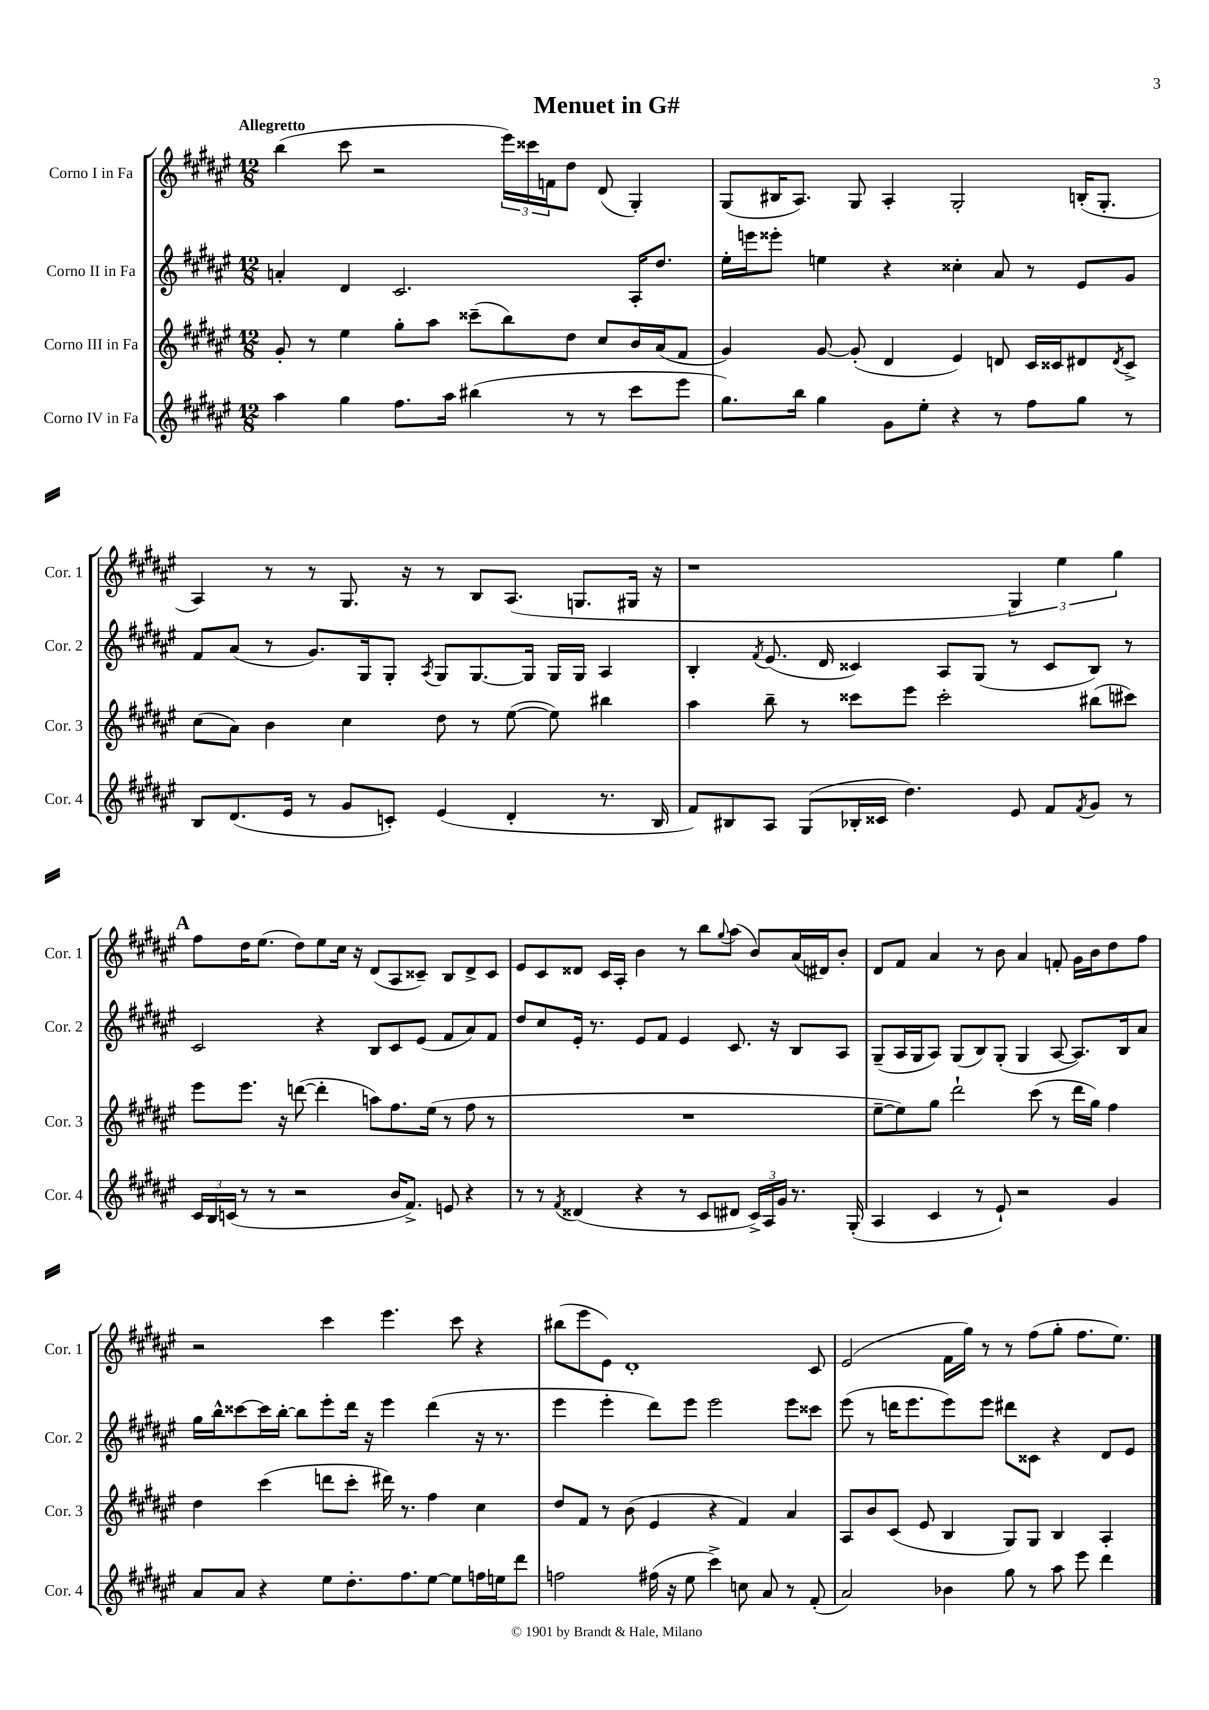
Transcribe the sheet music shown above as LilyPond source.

\header { title = "Menuet in G#" }
<<
\new StaffGroup <<
\new Staff = "s0" \with { instrumentName = "Corno I in Fa" shortInstrumentName = "Cor. 1" } {
    \clef treble \key fis \major \numericTimeSignature \time 12/8 \tempo "Allegretto"
    b''4( cis'''8 r2 \tuplet 3/2 { eis'''16) cisis'''16 f'16 } dis''8 dis'8( gis4-.) |
    gis8( bis16 ais8.) gis8 ais4-. gis2-. b16-.( gis8.-. |
    ais4) r8 r8 gis8. r16 r8 b8 ais8.( g8. gis16 r16 |
    r1 \tuplet 3/2 { gis4) eis''4 gis''4 } |
    \mark \markup { \bold "A" } fis''8 dis''16 eis''8.( dis''8) eis''8 cis''16 r16 dis'8( ais8 cisis'8--) b8 dis'8-> cisis'8 |
    eis'8 cis'8 disis'8 cis'16 ais16-. b'4 r8 b''8 \appoggiatura { gis''8 } ais''8( b'8) ais'16( dis'16) b'8-. |
    dis'8 fis'8 ais'4 r8 b'8 ais'4 f'8-. gis'16 b'16 dis''8 fis''8 |
    r2 cis'''4 eis'''4. cis'''8 r4 |
    bis''8( eis'''8 eis'8) dis'1-. cis'8 |
    eis'2( fis'16 gis''16) r8 r8 fis''8( gis''8-. fis''8. eis''8.) \bar "|." |
}
\new Staff = "s1" \with { instrumentName = "Corno II in Fa" shortInstrumentName = "Cor. 2" } {
    \clef treble \key fis \major \numericTimeSignature \time 12/8
    a'4-. dis'4 cis'2. ais16-. dis''8. |
    eis''16-. e'''16 eisis'''8-. e''4 r4 cisis''4-. ais'8 r8 eis'8 gis'8 |
    fis'8 ais'8( r8 gis'8.) gis16 gis8-. \acciaccatura { ais8 } gis8 gis8.~ gis16 gis16 gis16 ais4 |
    b4-. \acciaccatura { fis'8 } eis'8.( dis'16 cisis'4) ais8 gis8( r8 cisis'8 b8) r8 |
    \mark \markup { \bold "A" } cis'2 r4 b8 cis'8 eis'8( fis'8 ais'8) fis'8 |
    dis''8 cis''8 eis'16-. r8. eis'8 fis'8 eis'4 cis'8. r16 b8 ais8 |
    gis8--( ais16 gis16 ais8) gis8( b8) gis8-.( gis4 ais8~ ais8.) b16 ais'8 |
    gis''16 b''16-^ cisis'''8~ cisis'''16 b''16~-. b''8 eis'''8-. dis'''16 r16 eis'''4 dis'''4( r16 r8. |
    eis'''4 eis'''4-. dis'''8) eis'''8 eis'''2 eis'''8 cisis'''8 |
    eis'''8( r8 d'''16 eis'''8. eis'''8) eis'''8 dis'''8 cisis'8 r4 dis'8 eis'8 \bar "|." |
}
\new Staff = "s2" \with { instrumentName = "Corno III in Fa" shortInstrumentName = "Cor. 3" } {
    \clef treble \key fis \major \numericTimeSignature \time 12/8
    gis'8-. r8 eis''4 gis''8-. ais''8 cisis'''8--( b''8) dis''8 cis''8 b'16 ais'16( fis'8 |
    gis'4) gis'8~ gis'8-.( dis'4 eis'4) d'8 cis'16 cisis'16 dis'8 \acciaccatura { dis'8 } cisis'8-> |
    cis''8( ais'8) b'4 cis''4 dis''8 r8 eis''8~( eis''8) bis''4 |
    ais''4 b''8-- r8 cisis'''8 eis'''8 cisis'''2-. bis''8( cis'''8) |
    \mark \markup { \bold "A" } eis'''8 eis'''8. r16 d'''8~( d'''4-. a''8) fis''8. eis''16( r8 fis''8 r8 |
    R1. |
    eis''8~-- eis''8) gis''8 dis'''2-! cis'''8( r8 dis'''16 gis''16) fis''4 |
    dis''4 cis'''4( d'''8 cis'''8-. dis'''16) r8. fis''4 cis''4 |
    dis''8 fis'8 r8 b'8( eis'4 r4 fis'4) ais'4 |
    ais8 b'8 cis'8( eis'8 b4 gis8) gis8 b4 ais4-. \bar "|." |
}
\new Staff = "s3" \with { instrumentName = "Corno IV in Fa" shortInstrumentName = "Cor. 4" } {
    \clef treble \key fis \major \numericTimeSignature \time 12/8
    ais''4 gis''4 fis''8. ais''16 bis''4( r8 r8 cis'''8 eis'''8 |
    gis''8.) b''16 gis''4 gis'8 eis''8-. r4 r8 fis''8 gis''8 r8 |
    b8 dis'8.( eis'16 r8 gis'8 c'8-.) eis'4( dis'4-. r8. b16 |
    fis'8) bis8 ais8 gis8( bes16-. cisis'16 dis''4.) eis'8 fis'8 \acciaccatura { fis'8 } gis'8 r8 |
    \mark \markup { \bold "A" } \tuplet 3/2 { cis'16 b16 c'16( } r8 r8 r2 b'16 fis'8.->) e'8 r4 |
    r8 r8 \acciaccatura { fis'8 } disis'4( r4 r8 cis'8 dis'8 \tuplet 3/2 { cis'16->) ais16 gis'16 } r8. gis16-.( |
    ais4 cis'4 r8 eis'8-!) r2 gis'4 |
    ais'8 ais'8 r4 eis''8 dis''8.-. fis''8. eis''8~ eis''8 f''16 e''16 dis'''8 |
    f''2 fis''16( r16 eis''8 cis'''4->) c''8 ais'8 r8 fis'8-.( |
    ais'2) bes'4 gis''8 r8 ais''8 eis'''8 dis'''4 \bar "|." |
}
>>
>>
\layout { \context { \Score \remove "Bar_number_engraver" } }
